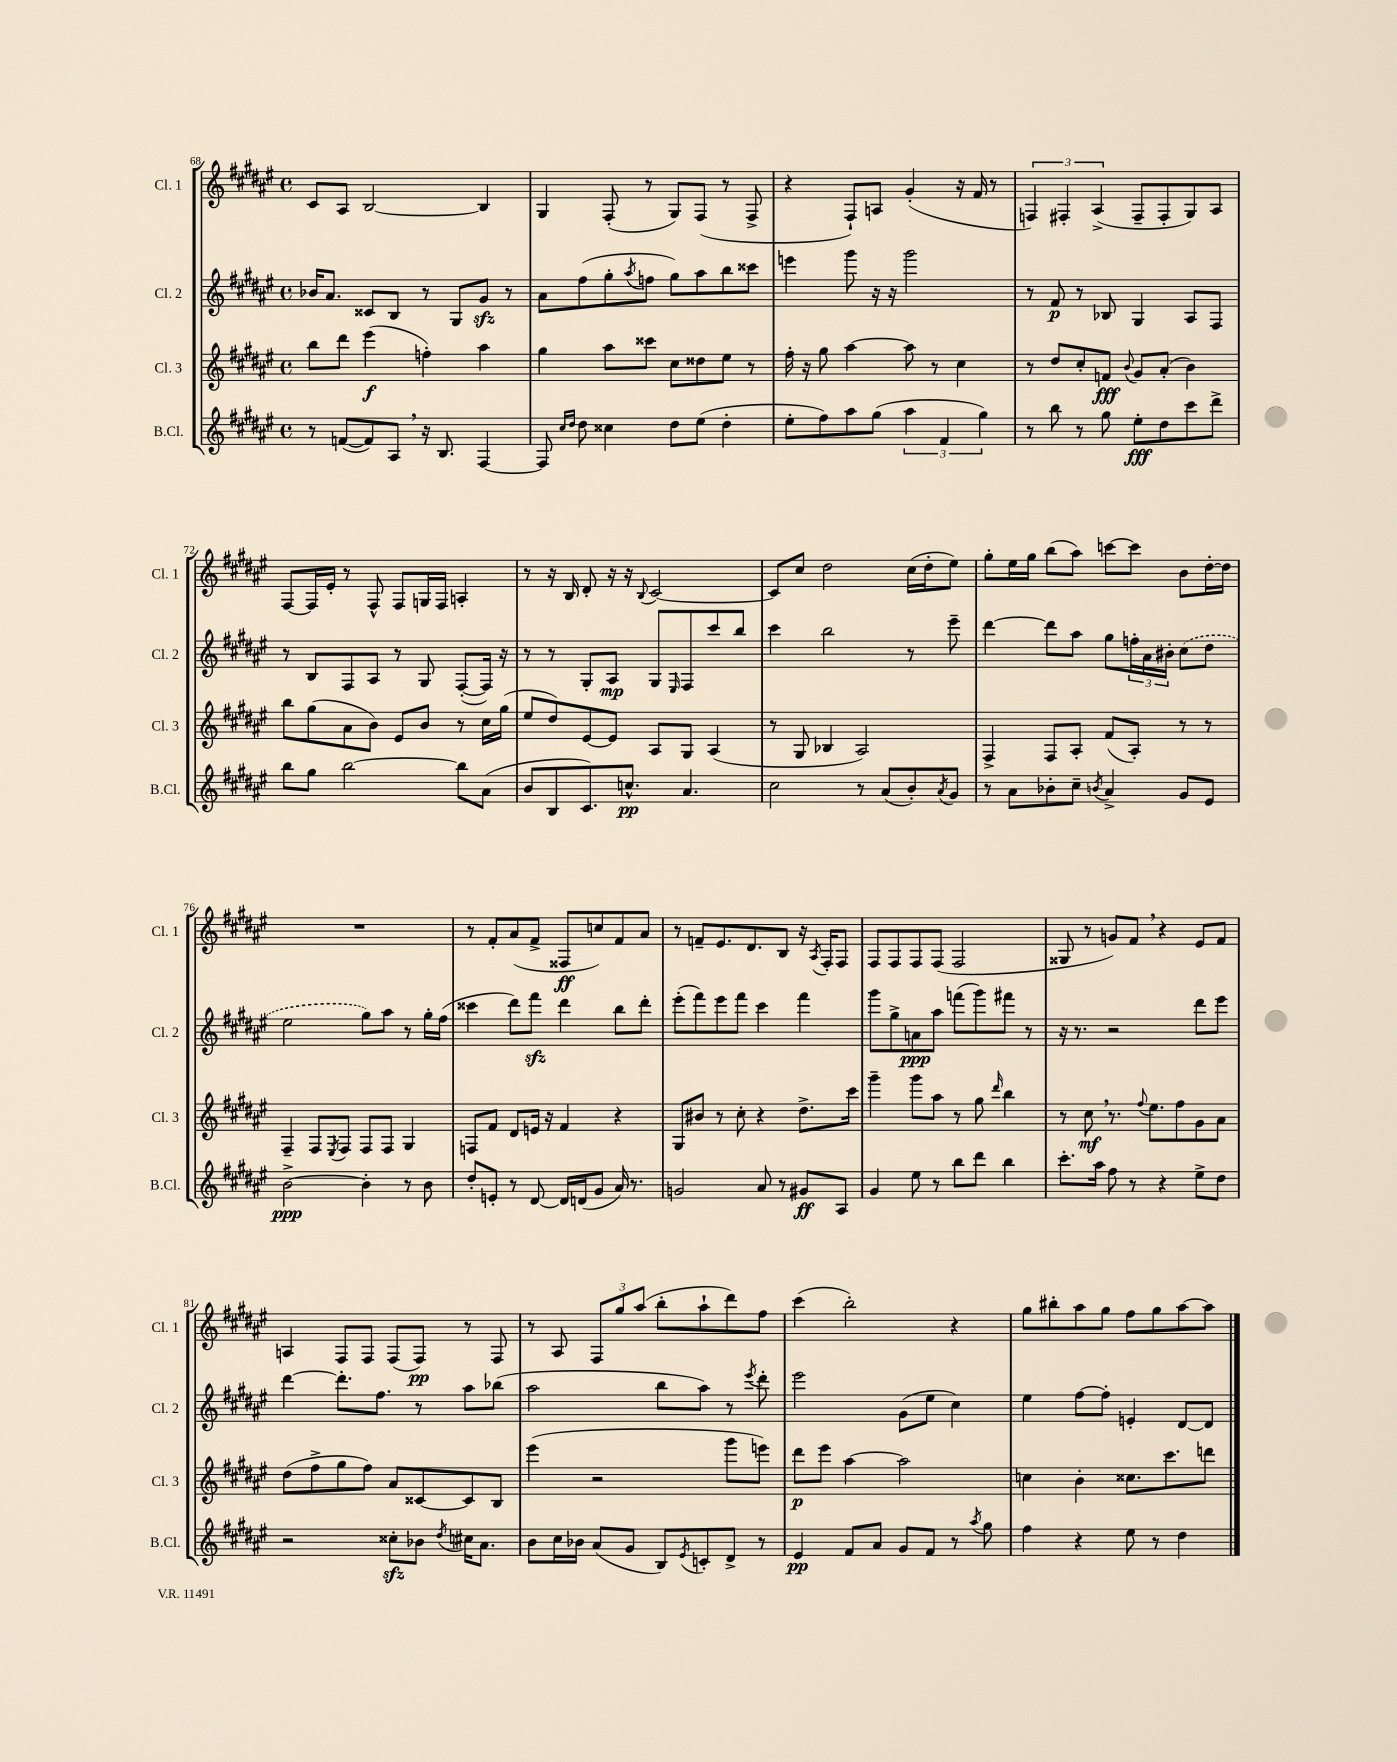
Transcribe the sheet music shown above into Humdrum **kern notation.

**kern	**kern	**kern	**kern
*staff4	*staff3	*staff2	*staff1
*clefG2	*clefG2	*clefG2	*clefG2
*k[f#c#g#d#a#e#]	*k[f#c#g#d#a#e#]	*k[f#c#g#d#a#e#]	*k[f#c#g#d#a#e#]
*M4/4	*M4/4	*M4/4	*M4/4
*met(c)	*met(c)	*met(c)	*met(c)
8r	8bb	16b-	8c#
.	.	8.a#	.
([8f	8ddd#	.	8A#
8f])	(4eee#	8c##	[2B
8A#	.	8B	.
16r	4ff')	8r	.
8.B	.	.	.
.	.	8G#	.
[4F#	4aa#	8g#	4B]
.	.	8r	.
=	=	=	=
8F#]	4gg#	8a#	4G#
16qqcc#	.	.	.
16qqdd#	.	.	.
8dd#	.	(8ff#	.
4cc##	8aa#	8gg#'	(8F#'
.	.	8qaa#	.
.	8ccc##	8ff	8r
8dd#	8cc#	8gg#)	8G#)
(8ee#	8dd##	8aa#	(8F#
4dd#'	8ee#	8bb	8r
.	8r	8ccc##	8F#^
=	=	=	=
8ee#'	16ff#'	4eee	4r
.	16r	.	.
8ff#)	8gg#	.	.
8aa#	[4aa#	8ggg#	8F#`)
(8gg#	.	16r	8A
.	.	16r	.
6aa#	8aa#]	2ggg#	(4g#'
.	8r	.	.
6f#	.	.	.
.	4cc#	.	16r
.	.	.	16f#
6gg#)	.	.	.
.	.	.	8r
=	=	=	=
8r	8r	8r	6F)
8bb	8dd#	8f#	.
.	.	.	6F#'
8r	8cc#'	8r	.
.	.	.	(6A#^
8gg#	8f	8B-	.
.	8qqb	.	.
8ee#'	8g#	4G#	8F#~
8dd#	(8a#'	.	8F#'
8ccc#	4b)	8A#	8G#)
8ddd#^	.	8F#	8A#
=	=	=	=
8bb	8bb	8r	[8F#
8gg#	(8gg#	8B	16F#]
.	.	.	16e#'
[2bb	8a#	8F#	8r
.	8b)	8A#	8F#^^
.	8e#	8r	8F#
.	8b	8G#	16G
.	.	.	16F#
8bb]	8r	([8F#'	4A'
(8a#	16cc#	16F#])	.
.	(16gg#	16r	.
=	=	=	=
8b	8ee#	8r	8r
8B	8dd#)	8r	16r
.	.	.	16B
8.c#)	[8e#	8G#'	8d#'
.	8e#]	8A#	16r
8.cc^^	.	.	16r
.	.	.	8qqB
.	8A#	8G#	[2c#
.	.	16qqE#	.
4.a#	8G#	8F#	.
.	(4A#	8ccc#	.
.	.	8bb	.
=	=	=	=
2cc#	8r	4ccc#	8c#]
.	8G#	.	8cc#
.	4B-	2bb	2dd#
8r	2A#)	.	.
(8a#	.	.	.
8b')	.	8r	(16cc#
.	.	.	16dd#'
8qa#	.	.	.
8g#	.	8eee#~	8ee#)
=	=	=	=
8r	4F#^	[4ddd#	8gg#'
8a#	.	.	16ee#
.	.	.	16gg#
8b-'	8F#	8ddd#]	(8bb
8cc#~	8A#'	8aa#	8aa#)
8qb	.	.	.
4a#^	(8f#	8gg#	[8ccc
.	8A#')	24ff'	8ccc]
.	.	24a#	.
.	.	24b#'	.
8g#	8r	(8cc#	8b
8e#	8r	8dd#	[16dd#'
.	.	.	16dd#]
=	=	=	=
[2b^	4F#~	2ee#	1r
.	8F#	.	.
.	8qE#	.	.
.	8F#	.	.
4b']	8F#	8gg#)	.
.	8F#	8aa#	.
8r	4G#	8r	.
8b	.	16gg#'	.
.	.	(16ff#	.
=	=	=	=
8dd#'	8F	4ccc##	8r
8e'	8f#	.	8f#'
8r	8d#	8ddd#)	(8a#
[8d#	16e	8fff#	8f#^
.	16r	.	.
16d#]	4f#	4ddd#	8F##
(16d	.	.	.
8g#	.	.	8cc)
16a#)	4r	8bb	8f#
8.r	.	.	.
.	.	8ddd#'	8a#
=	=	=	=
2g	8G#	(8eee#'	8r
.	8b#	8fff#)	8f~
.	8r	8eee#	8.e#
.	8cc#'	8fff#	.
.	.	.	8.d#
8a#	4r	4ccc#	.
8r	.	.	8B
8g#	8.dd#^	4fff#	16r
.	.	.	8qA#
.	.	.	16F#'
8A#	.	.	8F#
.	16ccc#	.	.
=	=	=	=
4g#	4ggg#~	8ggg#	8F#
.	.	8gg#^	8F#
8ee#	8ggg#	8a	8F#
8r	8aa#	8aa#	(8F#
8bb	8r	(8fff	2F#
8ddd#	8gg#	8ggg#)	.
.	16qqddd#	.	.
4bb	4bb	8fff#	.
.	.	8r	.
=	=	=	=
8.ccc#'	8r	16r	8G##
.	.	8.r	.
.	8cc#	.	8r
16aa#	.	.	.
8ff#	8.r	2r	8g)
8r	.	.	8f#
.	8qqff#	.	.
.	8.ee#	.	.
4r	.	.	4r
.	8ff#	.	.
8ee#^	8g#	8ddd#	8e#
8dd#	8a#	8eee#	8f#
=	=	=	=
2r	(8dd#	[4ddd#	4A
.	8ff#^	.	.
.	8gg#	8.ddd#']	8F#
.	8ff#)	.	8F#
.	.	8.ff#	.
8cc##'	8a#	.	(8F#
8b-	[8c##	8r	8F#)
8qdd#	.	.	.
16cc#	8c##]	8aa#	8r
8.a#	.	.	.
.	8B	(8bb-	8F#
=	=	=	=
8b	(4eee#	2aa#	8r
16cc#	.	.	8A#
16b-	.	.	.
(8a#	2r	.	12F#
.	.	.	12gg#
8g#	.	.	.
.	.	.	(12aa#
8B)	.	8bb	8bb'
8qe#	.	.	.
8c'	.	8aa#)	8aa#`
8d#^	8ggg#	8r	8ddd#)
.	.	8qeee#	.
8r	8eee)	8ddd#'	8ff#
=	=	=	=
4e#	8ddd#	2eee#	(4ccc#
.	8eee#	.	.
8f#	[4aa#	.	2bb')
8a#	.	.	.
8g#	2aa#]	(8g#	.
8f#	.	8ee#	.
8r	.	4cc#)	4r
8qaa#	.	.	.
8gg#	.	.	.
=	=	=	=
4ff#	4cc	4ee#	8gg#
.	.	.	8bb#'
4r	4b'	[8ff#	8aa#
.	.	8ff#']	8gg#
8ee#	8.cc##	4e'	8ff#
8r	.	.	8gg#
.	8.ccc#	.	.
4dd#	.	[8d#	[8aa#
.	8ddd	8d#]	8aa#]
==	==	==	==
*-	*-	*-	*-
